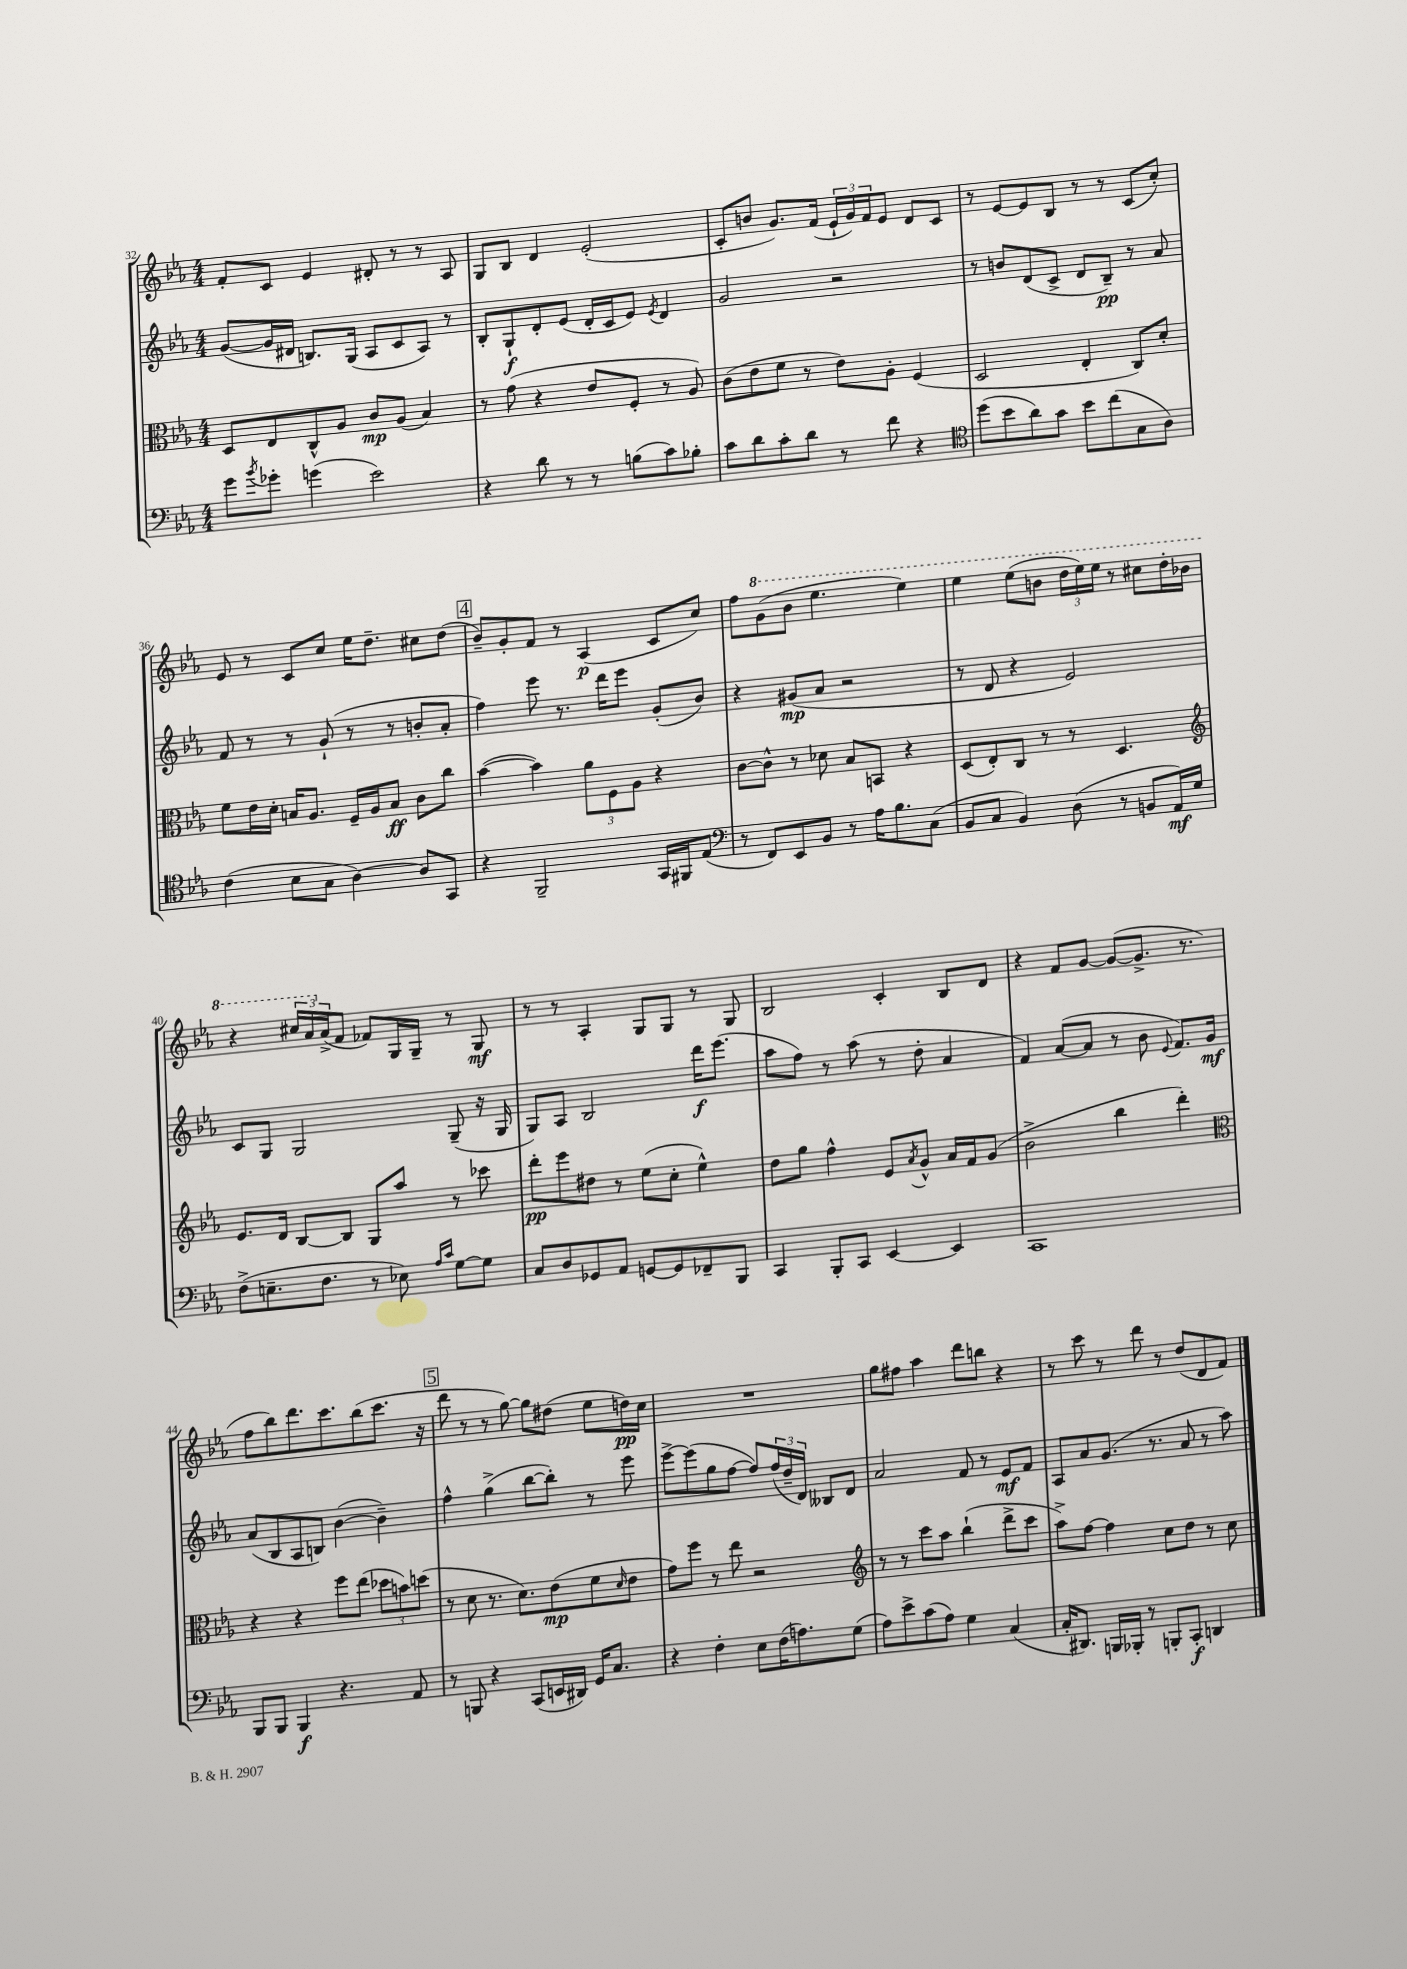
<<
\new StaffGroup <<
\new Staff = "s0" {
    \clef treble \key ees \major \numericTimeSignature \time 4/4
    f'8-. c'8 ees'4 dis'8-. r8 r8 aes8 |
    g8 bes8 d'4 ees'2-.( |
    c'8-. b'8 g'8.) f'16( \tuplet 3/2 { ees'16-! g'16) f'16 } ees'8 d'8 c'8 |
    r8 ees'8~ ees'8 bes8 r8 r8 c'8( c''8-.) |
    ees'8 r8 c'8 c''8 ees''16 d''8.-- cis''8 d''8( |
    \mark \markup { \box "4" } bes'8--) g'8-. f'8 r8 aes4\p( c'8 c''8) |
    f''8 \ottava #1 g''8( bes''8 ees'''4. ees'''4) |
    ees'''4 ees'''8( b''8 \tuplet 3/2 { d'''16 ees'''16) ees'''16 } r8 cis'''8 d'''16-. bes''16 |
    r4 \tuplet 3/2 { cis'''16 aes''16 \ottava #0 aes'16->( } f'8 fes'8) g16 g16-- r8 g8\mf |
    r8 r8 aes4-. g8 g8 r8 g8 |
    bes2 c'4-. bes8 d'8 |
    r4 f'8 g'8~ g'8~( g'8.-> r8. |
    f''8 bes''8) d'''8. c'''8. bes''8( c'''8. r16 |
    \mark \markup { \box "5" } d'''8 r8 r8 g''8~) g''8 dis''8( ees''8 d''16\pp) c''16 |
    R1 |
    g''8 fis''8 aes''4 d'''8 b''8 r4 |
    r8 c'''8 r8 d'''8 r8 d''8( d'8 f'8) \bar "|." |
}
\new Staff = "s1" {
    \clef treble \key ees \major \numericTimeSignature \time 4/4
    g'8~( g'16 dis'16 b8.) g16( aes8 c'8 aes8) r8 |
    bes8-. g8-!\f d'8-. ees'8( d'16-. c'16 ees'8) \acciaccatura { ees'8 } d'4 |
    g'2 r2 |
    r8 b'8 d'8( c'8-> d'8 bes8--\pp) r8 aes'8 |
    f'8 r8 r8 g'8-!( r8 r8 b'8-. aes'8-. |
    \mark \markup { \box "4" } f''4) ees'''8 r8. d'''16 ees'''8 g'8-.( bes'8) |
    r4 gis'8\mp( aes'8 r2 |
    r8 d'8 r4 ees'2) |
    c'8 g8 g2 g8--( r16 g16 |
    g8) aes8 bes2 d'''16\f ees'''8.( |
    aes''8 f''8) r8 aes''8( r8 d''8-. aes'4 |
    f'4) aes'8~( aes'8 r8 bes'8 \appoggiatura { ees'8 } f'8.) g'16\mf |
    aes'8( bes8 aes8 b8) bes'4~( bes'4--) |
    \mark \markup { \box "5" } f''4-^ g''4->( bes''8~ bes''8-.) r8 ees'''8 |
    ees'''8~-> ees'''8( g''8 f''8~ f''8) \tuplet 3/2 { f''16( d''16-- d'16) } beses8 d'8 |
    aes'2 f'8 r8 ees'8\mf f'8 |
    aes8 aes'8 g'8.( r8. aes'8 r8 aes''8) \bar "|." |
}
\new Staff = "s2" {
    \clef alto \key ees \major \numericTimeSignature \time 4/4
    d8 ees8 c8-^ aes8 c'8\mp aes8( bes4) |
    r8 g'8( r4 ees'8 f8-. r8 aes8) |
    c'8( ees'8 f'8 r8 ees'8) aes8-. f4( |
    d2 ees4-. c8) d'8-. |
    f'8 ees'16 d'16-. b16 aes8. f16-- aes16 b8\ff c'8 c''8 |
    \mark \markup { \box "4" } bes'4~( bes'4) \tuplet 3/2 { aes'8 f8 aes8 } r4 |
    c'8~ c'8-^ r8 des'8 bes8 b,8 r4 |
    d8( ees8-.) c8 r8 r8 d4. |
    \clef treble ees'8. d'16 bes8~ bes8 g8 aes''8 r8 ces'''8 |
    d'''8-.\pp ees'''8 dis''8 r8 ees''8( c''8-. ees''4-^) |
    d''8 g''8 f''4-^ ees'8 \acciaccatura { aes'8 } g'8-^ aes'16 f'16 g'8( |
    bes'2-> bes''4 d'''4-.) |
    \clef alto r4 r4 f''8 ees''8( \tuplet 3/2 { des''8 b'8) d''8( } |
    \mark \markup { \box "5" } r8 d'8 r8. d'8.) ees'8\mp( f'8 \grace { d'16 } ees'8 |
    g'8) f''8 r8 ees''8 r2 |
    \clef treble r8 r8 c'''8 aes''8 bes''4-!( d'''8-> c'''8 |
    aes''8->) f''8~ f''4 c''8 d''8 r8 c''8 \bar "|." |
}
\new Staff = "s3" {
    \clef bass \key ees \major \numericTimeSignature \time 4/4
    g'8 \acciaccatura { bes'8 } ges'8-. g'4( ees'2) |
    r4 d'8 r8 r8 b8( c'8) bes8-. |
    c'8 d'8 c'8-. d'8 r8 f'8 r4 |
    \clef tenor d''8( bes'8 aes'8) g'8 bes'8 c''8( g8 aes8) |
    c'4( bes8 g8 aes4~) aes8 g,8 |
    \mark \markup { \box "4" } r4 f,2-- g,16 fis,16 ees8( |
    \clef bass r8 f,8) ees,8 bes,8 r8 aes16 bes8. c8( |
    bes,8 c8 bes,4) d8( r8 b,8 aes,16\mf) g16 |
    f8->( e8.-- f8. r8 ees8) \grace { aes16 c'16 } g8~ g8 |
    c8 d8 ges,8 aes,8 g,8~ g,8 fes,8-- bes,,8 |
    c,4 bes,,8-. c,8 ees,4~ ees,4 |
    c,1 |
    bes,,8 bes,,8 bes,,4\f r4. aes,8 |
    \mark \markup { \box "5" } r8 b,,8 r4 c,8( e,16 dis,16) g,16 c8. |
    r4 f4-. ees8 f16( a8.) g8( |
    aes8) ees'8-> c'8( aes8) g4 c4( |
    c16-. dis,8.) b,,16 bes,,16-. r8 b,,8-. c,8-.\f d,4 \bar "|." |
}
>>
>>
\layout { \context { \Score currentBarNumber = #32 } }
